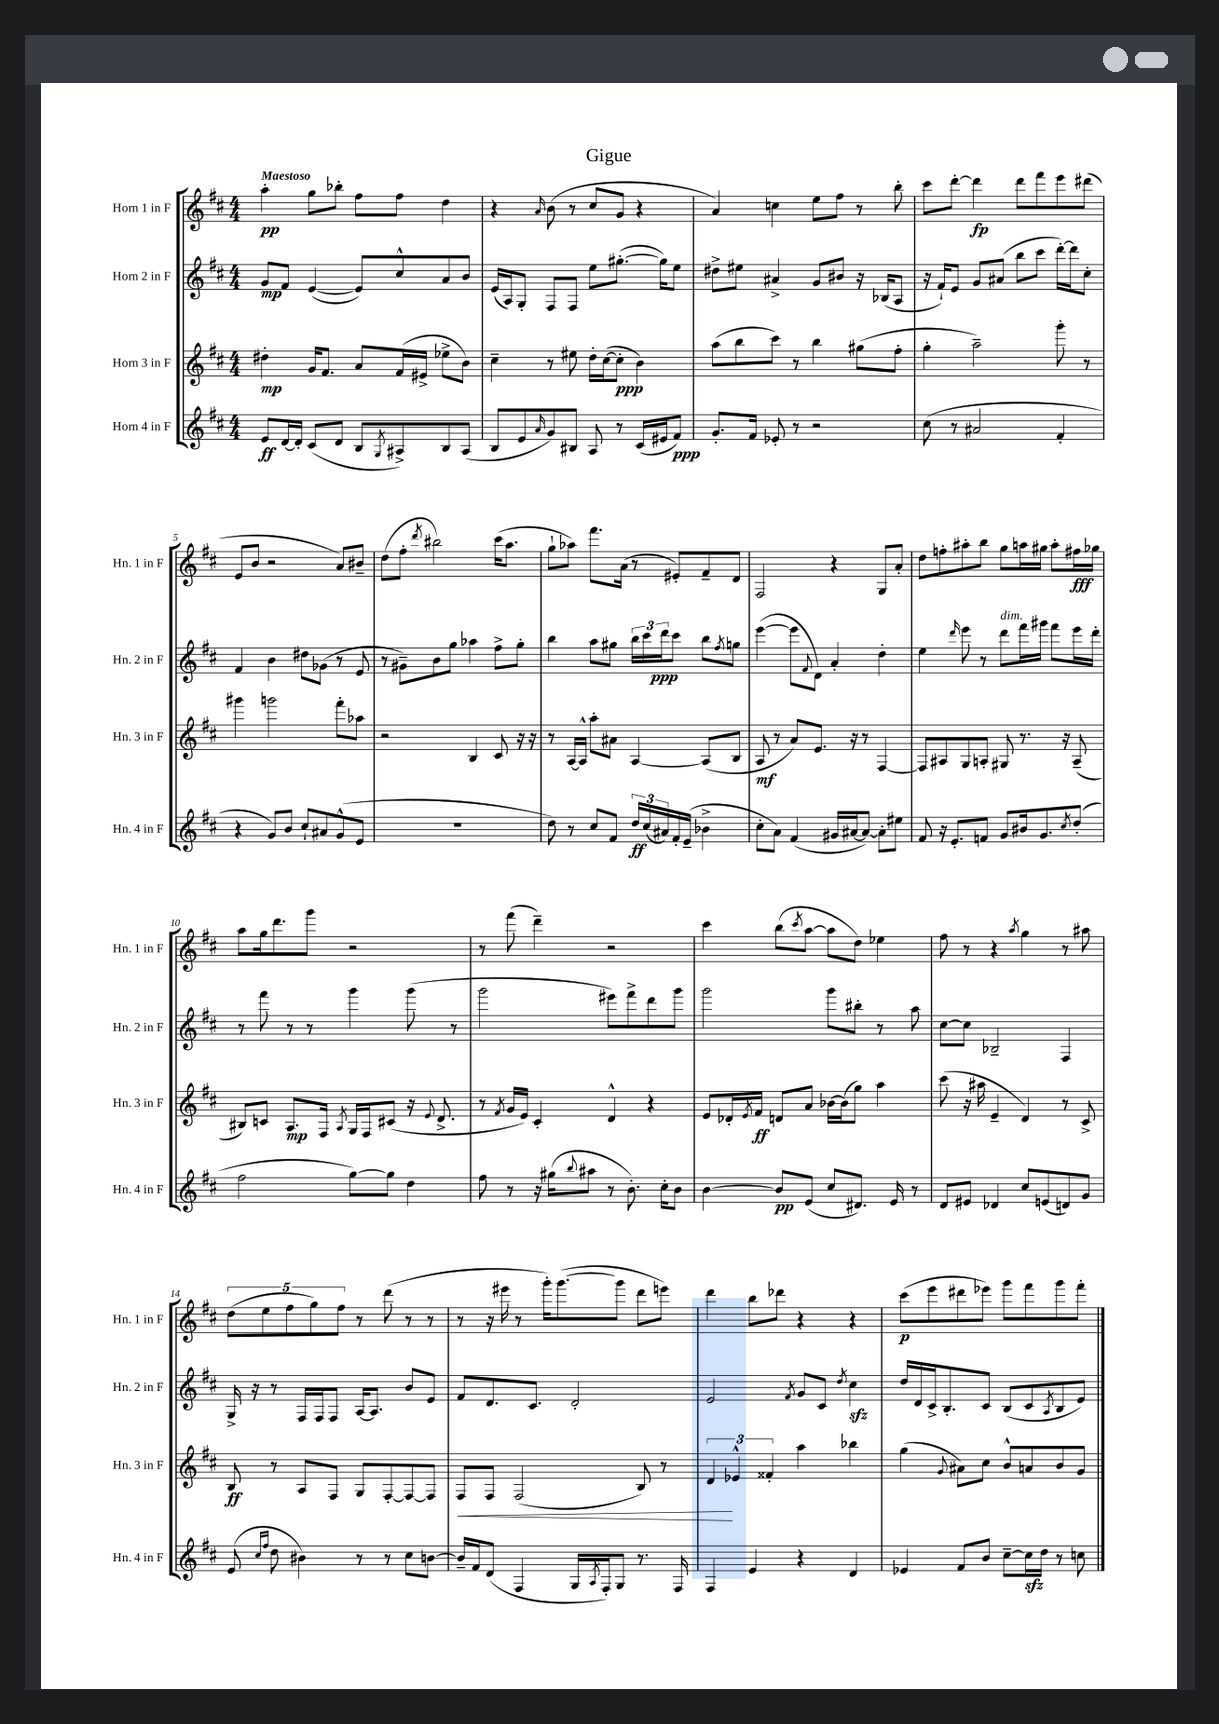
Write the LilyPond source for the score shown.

\header { title = "Gigue" }
<<
\new StaffGroup <<
\new Staff = "s0" \with { instrumentName = "Horn 1 in F" shortInstrumentName = "Hn. 1 in F" } {
    \clef treble \key d \major \numericTimeSignature \time 4/4 \tempo "Maestoso"
    a''4-.\pp g''8 bes''8-. fis''8 fis''8 d''4 |
    r4 \grace { a'16 } b'8( r8 cis''8 g'8 r4 |
    a'4) c''4 e''8 fis''8 r8 b''8-. |
    cis'''8 d'''8~-. d'''4\fp d'''8 fis'''8 e'''8 dis'''8( |
    e'8 b'8 r2 a'8) bis'8-- |
    d''8( fis''8-. \acciaccatura { d'''8 } bis''2) cis'''16( a''8. |
    g''8-! aes''8) fis'''8. a'16( r8 eis'8-.) fis'8-- d'8 |
    fis2 r4 g8 a'8-. |
    d''8 f''8-. ais''8-. b''8 g''8 a''16 gis''16 a''8-. fis''16\fff ges''16 |
    a''8 g''16 d'''8. g'''8 r2 |
    r8 fis'''8( d'''4--) r2 |
    cis'''4 b''8( \acciaccatura { cis'''8 } a''8~ a''8 d''8) ees''4 |
    fis''8 r8 r4 \acciaccatura { a''8 } g''4 r8 ais''8 |
    \tuplet 5/4 { d''8( e''8 fis''8 g''8) fis''8 } r8 d'''8( r8 r8 |
    r8 r16 eis'''16 r8 g'''16-.) g'''8.~( g'''8 d'''8 e'''8) |
    d'''4 b''8 des'''8 r4 r4 |
    cis'''8\p( e'''8 dis'''8 ees'''8) g'''8 fis'''8 g'''8 fis'''8-. \bar "|." |
}
\new Staff = "s1" \with { instrumentName = "Horn 2 in F" shortInstrumentName = "Hn. 2 in F" } {
    \clef treble \key d \major \numericTimeSignature \time 4/4
    g'8\mp fis'8 e'4~( e'8) cis''8-^ a'8 b'8 |
    e'16( a16) g8-. fis8 fis8 e''8 gis''8.~-.( gis''16) e''8 |
    dis''8-> eis''8 ais'4-> g'8 bis'8 r16 bes16( a8 |
    r16 fis'16-!) e'8 g'8 ais'8( b''8 cis'''8 d'''16~-.) d'''16 cis''8-. |
    fis'4 b'4 dis''8 ges'8( r8 e'8 |
    r8 gis'8--) b'8 g''8 aes''4 fis''8-> g''8-. |
    b''4 a''8 gis''8 \tuplet 3/2 { b''16 cis'''16 d'''16\ppp } cis'''8 b''8 \acciaccatura { fis''8 } g''8 |
    e'''4~( e'''8 \appoggiatura { fis'8 } d'8) a'4-. d''4-. |
    e''4 \grace { d'''16 } e'''8 r8 d'''8^\markup { \italic "dim." } fis'''16 gis'''16 fis'''8 e'''16 d'''16-. |
    r8 fis'''8 r8 r8 g'''4 g'''8( r8 |
    g'''2 eis'''8) fis'''8-> d'''8 g'''8 |
    g'''2 g'''8 bis''8-. r8 a''8 |
    cis''8~ cis''8 bes2-- fis4 |
    g16-> r16 r8 fis16 fis16 fis8 a16~ a8. b'8 e'8 |
    fis'8 d'8. cis'8. d'2-. |
    e'2 \acciaccatura { fis'8 } g'8 cis'8 \acciaccatura { d''8 } cis''4\sfz |
    d''16 d'16 cis'16-> b8.-. cis'8 b8( cis'8 \acciaccatura { a8 } b8 e'8) \bar "|." |
}
\new Staff = "s2" \with { instrumentName = "Horn 3 in F" shortInstrumentName = "Hn. 3 in F" } {
    \clef treble \key d \major \numericTimeSignature \time 4/4
    dis''4-.\mp g'16 fis'8. a'8 fis'16( eis'16-> ees''8-> b'8) |
    cis''4-- r8 eis''8 d''16-. cis''16~( cis''8-.\ppp b'4) |
    a''8( b''8 cis'''8) r8 b''4 gis''8( fis''8-. |
    g''4-. a''2--) g'''8-. r8 |
    gis'''4 g'''2 fis'''8-. aes''8 |
    r2 b4 cis'8 r16 r16 |
    r8 a16~ a16-^ a''8-. ais'8 a4~ a8( b8 |
    a8\mf r8 a'8) e'8. r16 r8 fis4~ |
    fis8 ais8 g8 a8-. gis8 r8. r16 a8--( |
    bis8) c'8 a8.\mp fis16 \acciaccatura { a8 } g16 fis16 cis'8( r16 \appoggiatura { e'8 } d'8.-> |
    r8 \acciaccatura { fis'8 } g'16 e'16) cis'4-. d'4-^ r4 |
    e'8 des'16-. \acciaccatura { e'8 } fis'16\ff d'8 a'8 bes'16~ bes'16( g''8) a''4 |
    cis'''8( r16 ais''16 e'4-- d'4) r8 cis'8-> |
    b8\ff r8 a8 fis8 g8 fis8~-. fis8~ fis8 |
    fis8\< fis8 fis2( b8) r8 |
    \tuplet 3/2 { d'4\! ees'4-^ fisis'4-. } a''4 bes''4 |
    g''4( \appoggiatura { g'8 } ais'8) cis''8 b'8-^ a'8 b'8 g'8 \bar "|." |
}
\new Staff = "s3" \with { instrumentName = "Horn 4 in F" shortInstrumentName = "Hn. 4 in F" } {
    \clef treble \key d \major \numericTimeSignature \time 4/4
    e'8\ff d'16~ d'16-. cis'8( d'8 b8 \acciaccatura { g8 } ais8->) b8 ais8( |
    b8 e'8 \grace { a'16 } g'8) bis8 a8 r8 cis'16( eis'16 fis'8\ppp) |
    g'8.-. fis'16 ees'8-. r8 r2 |
    cis''8( r8 ais'2 fis'4-. |
    r4 g'8) b'8 cis''8-! ais'8 g'8-^( e'8 |
    R1 |
    d''8) r8 cis''8 fis'8 \tuplet 3/2 { d''16\ff cis''16( ais'16) } fis'16-. e'16--( bes'4-> |
    cis''8-. a'8) fis'4( gis'16 ais'16~ ais'8~) ais'8-. eis''8 |
    fis'8 r16 e'8.-. f'8 g'8 bis'16 g'8. \acciaccatura { cis''8 } d''8-.( |
    fis''2 g''8~) g''8 d''4 |
    fis''8 r8 r16 gis''16( \appoggiatura { b''8 } ais''8 r8 b'8.-.) cis''16-. b'8 |
    b'4~ b'8\pp e'8( cis''8 dis'8.) e'16 r8 |
    d'8 eis'8 des'4 cis''8 e'8( d'8) g'8 |
    e'8( \grace { cis''16 fis''16 } d''8 bis'4) r8 r8 cis''8 b'8~ |
    b'16-- fis'16 d'8( fis4 g16 \acciaccatura { a8 } fis16-.) g8 r8. fis16 |
    fis4 e'4 r4 d'4 |
    ees'4 fis'8 b'8 cis''8~-- cis''16\sfz d''16 r8 c''8 \bar "|." |
}
>>
>>
